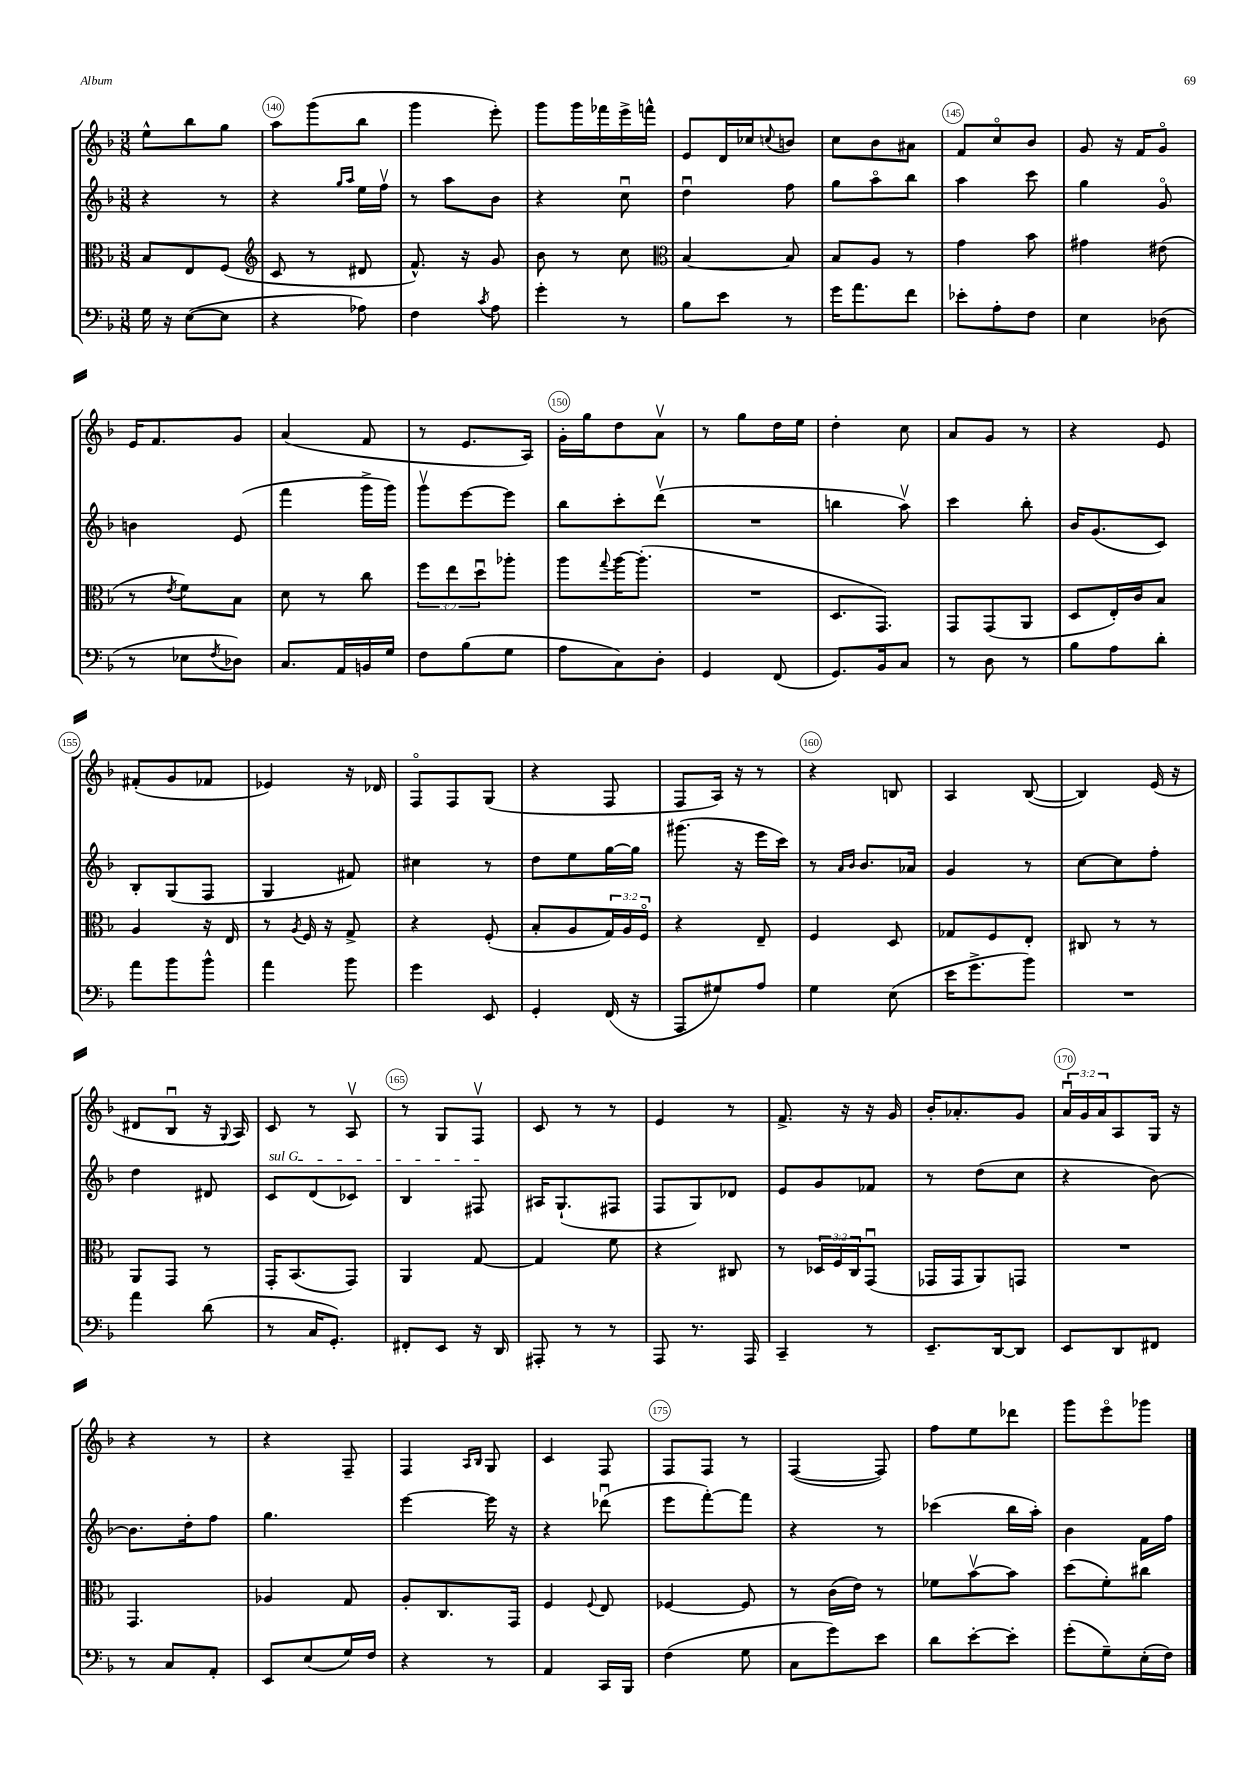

**kern	**kern	**kern	**kern
*staff4	*staff3	*staff2	*staff1
*clefF4	*clefC3	*clefG2	*clefG2
*k[b-]	*k[b-]	*k[b-]	*k[b-]
*M3/8	*M3/8	*M3/8	*M3/8
16G	8B-	4r	8ee^^
16r	.	.	.
([8E	8E	.	8bb-
8E]	(8F	8r	8gg
=	=	=	=
*	*clefG2	*	*
4r	8c	4r	8aa
.	8r	.	(8ggg
.	.	16qqgg	.
.	.	16qqaa	.
8A-)	8d#	16ee	8bb-
.	.	16ffv	.
=	=	=	=
4F	8.f^^)	8r	4ggg
.	.	8aa	.
.	16r	.	.
8qc	.	.	.
8A	8g	8b-	8eee')
=	=	=	=
4g'	8b-	4r	8ggg
.	8r	.	16ggg
.	.	.	16fff-
8r	8cc	8ccu	16eee^
.	.	.	16fff^^
=	=	=	=
*	*clefC3	*	*
8B-	[4B-	4ddu	8e
8e	.	.	16d
.	.	.	16cc-
.	.	.	8qqcc
8r	8B-]	8ff	8b
=	=	=	=
16g	8B-	8gg	8cc
8.a	.	.	.
.	8A	8aao	8b-
8f	8r	8bb-	8a#
=	=	=	=
8e-'	4g	4aa	8f
8A'	.	.	8cco
8F	8b-	8ccc	8b-
=	=	=	=
4E	4g#	4gg	8g
.	.	.	16r
.	.	.	16f
(8D-	(8e#	8go	8go
=	=	=	=
8r	8r	4b	16e
.	.	.	8.f
.	8qe	.	.
8E-	8f)	.	.
8qF	.	.	.
8D-)	8B-	(8e	8g
=	=	=	=
8.C	8d	4fff	(4a
.	8r	.	.
16AA	.	.	.
16BB	8cc	16ggg^	8f
16G	.	16ggg)	.
=	=	=	=
8F	12ff	8gggv	8r
.	12ee	.	.
(8B-	.	[8eee	8.e
.	12ddu	.	.
8G	8aa-'	8eee]	.
.	.	.	16A)
=	=	=	=
8A	8aa	8bb-	16g'
.	.	.	16gg
.	8qqgg	.	.
8C)	[16aa	8ccc'	8dd
.	(8.aa']	.	.
8D'	.	(8dddv	8av
=	=	=	=
4GG	4.r	4.r	8r
.	.	.	8gg
(8FF	.	.	16dd
.	.	.	16ee
=	=	=	=
8.GG)	8.D	4bb	4dd'
16BB-	8.GG)	.	.
8C	.	8aav)	8cc
=	=	=	=
8r	8GG	4ccc	8a
8D	(8GG	.	8g
8r	8AA	8bb-'	8r
=	=	=	=
8B-	8D	16b-	4r
.	.	(8.g	.
8A	16E')	.	.
.	16c	.	.
8d'	8B-	8c)	8e
=	=	=	=
8a	4A	8B-'	(8f#'
8b-	.	(8G	8g
8b-^^	16r	8F	8f-
.	16E	.	.
=	=	=	=
4a	8r	4G	4e-)
.	8qA	.	.
.	16F	.	.
.	16r	.	.
8b-	8G^	8f#)	16r
.	.	.	16d-
=	=	=	=
4g	4r	4cc#	8Fo
.	.	.	8F
8EE	(8F'	8r	(8G
=	=	=	=
4GG'	8B-'	8dd	4r
.	8A	8ee	.
(16FF	24G)	[16gg	8F
.	24A	.	.
16r	.	16gg]	.
.	24Fo	.	.
=	=	=	=
8AAA	4r	(8.ggg#	8F
8G#)	.	.	16A)
.	.	16r	16r
8A	8E~	16eee	8r
.	.	16ccc)	.
=	=	=	=
4G	4F	8r	4r
.	.	16qqa	.
.	.	16qqb-	.
.	.	8.b-	.
(8E	8D	.	8B
.	.	16a-	.
=	=	=	=
16e	8G-	4g	4A
8.g^	.	.	.
.	8F	.	.
8b-)	8E'	8r	([8B-
=	=	=	=
4.r	8C#	[8cc	4B-])
.	8r	8cc]	.
.	8r	8ff'	(16e
.	.	.	16r
=	=	=	=
4a	8AA	4dd	8d#
.	8GG	.	8B-u
(8d	8r	8d#	16r
.	.	.	8qqG
.	.	.	16A)
=	=	=	=
8r	16GG'	8c	8c
.	(8.BB-	.	.
16C	.	(8d	8r
8.GG')	.	.	.
.	8GG)	8c-)	8Av
=	=	=	=
8FF#'	4AA	4B-	8r
8EE	.	.	8G
16r	[8G	8F#	8Fv
16DD	.	.	.
=	=	=	=
8AAA#'	4G]	16A#	8c
.	.	(8.G`	.
8r	.	.	8r
8r	8f	8F#	8r
=	=	=	=
8AAA	4r	8F	4e
8.r	.	8G)	.
.	8C#	8d-	8r
16AAA	.	.	.
=	=	=	=
4CC~	8r	8e	8.f^
.	24D-	8g	.
.	24F	.	.
.	.	.	16r
.	24C	.	.
8r	(8GGu	8f-	16r
.	.	.	16g
=	=	=	=
8.EE~	16GG-	8r	16b-'
.	16GG-	.	8.a-'
.	8AA)	(8dd	.
[16DD	.	.	.
8DD]	8GG	8cc	8g
=	=	=	=
8EE	4.r	4r	24au
.	.	.	24g
.	.	.	24a
8DD	.	.	8A
8FF#	.	[8b-)	16G
.	.	.	16r
=	=	=	=
8r	4.GG	8.b-]	4r
8C	.	.	.
.	.	16dd'	.
8AA'	.	8ff	8r
=	=	=	=
8EE	4A-	4.gg	4r
(8E	.	.	.
16G)	8G	.	8F~
16F	.	.	.
=	=	=	=
4r	8A'	[4eee	4F
.	8.C	.	.
.	.	.	16qqA
.	.	.	16qqB-
8r	.	16eee]	8G
.	16GG	16r	.
=	=	=	=
4AA	4F	4r	4c
.	8qqF	.	.
16CC	8E	(8ddd-u	8F
16BBB-	.	.	.
=	=	=	=
(4F	[4F-	8eee	8F
.	.	[8fff')	8F
8G	8F-]	8fff]	8r
=	=	=	=
8C	8r	4r	([4F
8g)	(16c	.	.
.	16e)	.	.
8e	8r	8r	8F])
=	=	=	=
8d	8f-	(4ccc-	8ff
[8e'	[8b-v	.	8ee
8e']	8b-]	16bb-	8ddd-
.	.	16aa')	.
=	=	=	=
(8g'	(8dd	4b-	8ggg
8G~)	8f')	.	8eeeo
(16E'	8cc#	16f	8ggg-
16F)	.	16ff	.
==	==	==	==
*-	*-	*-	*-
